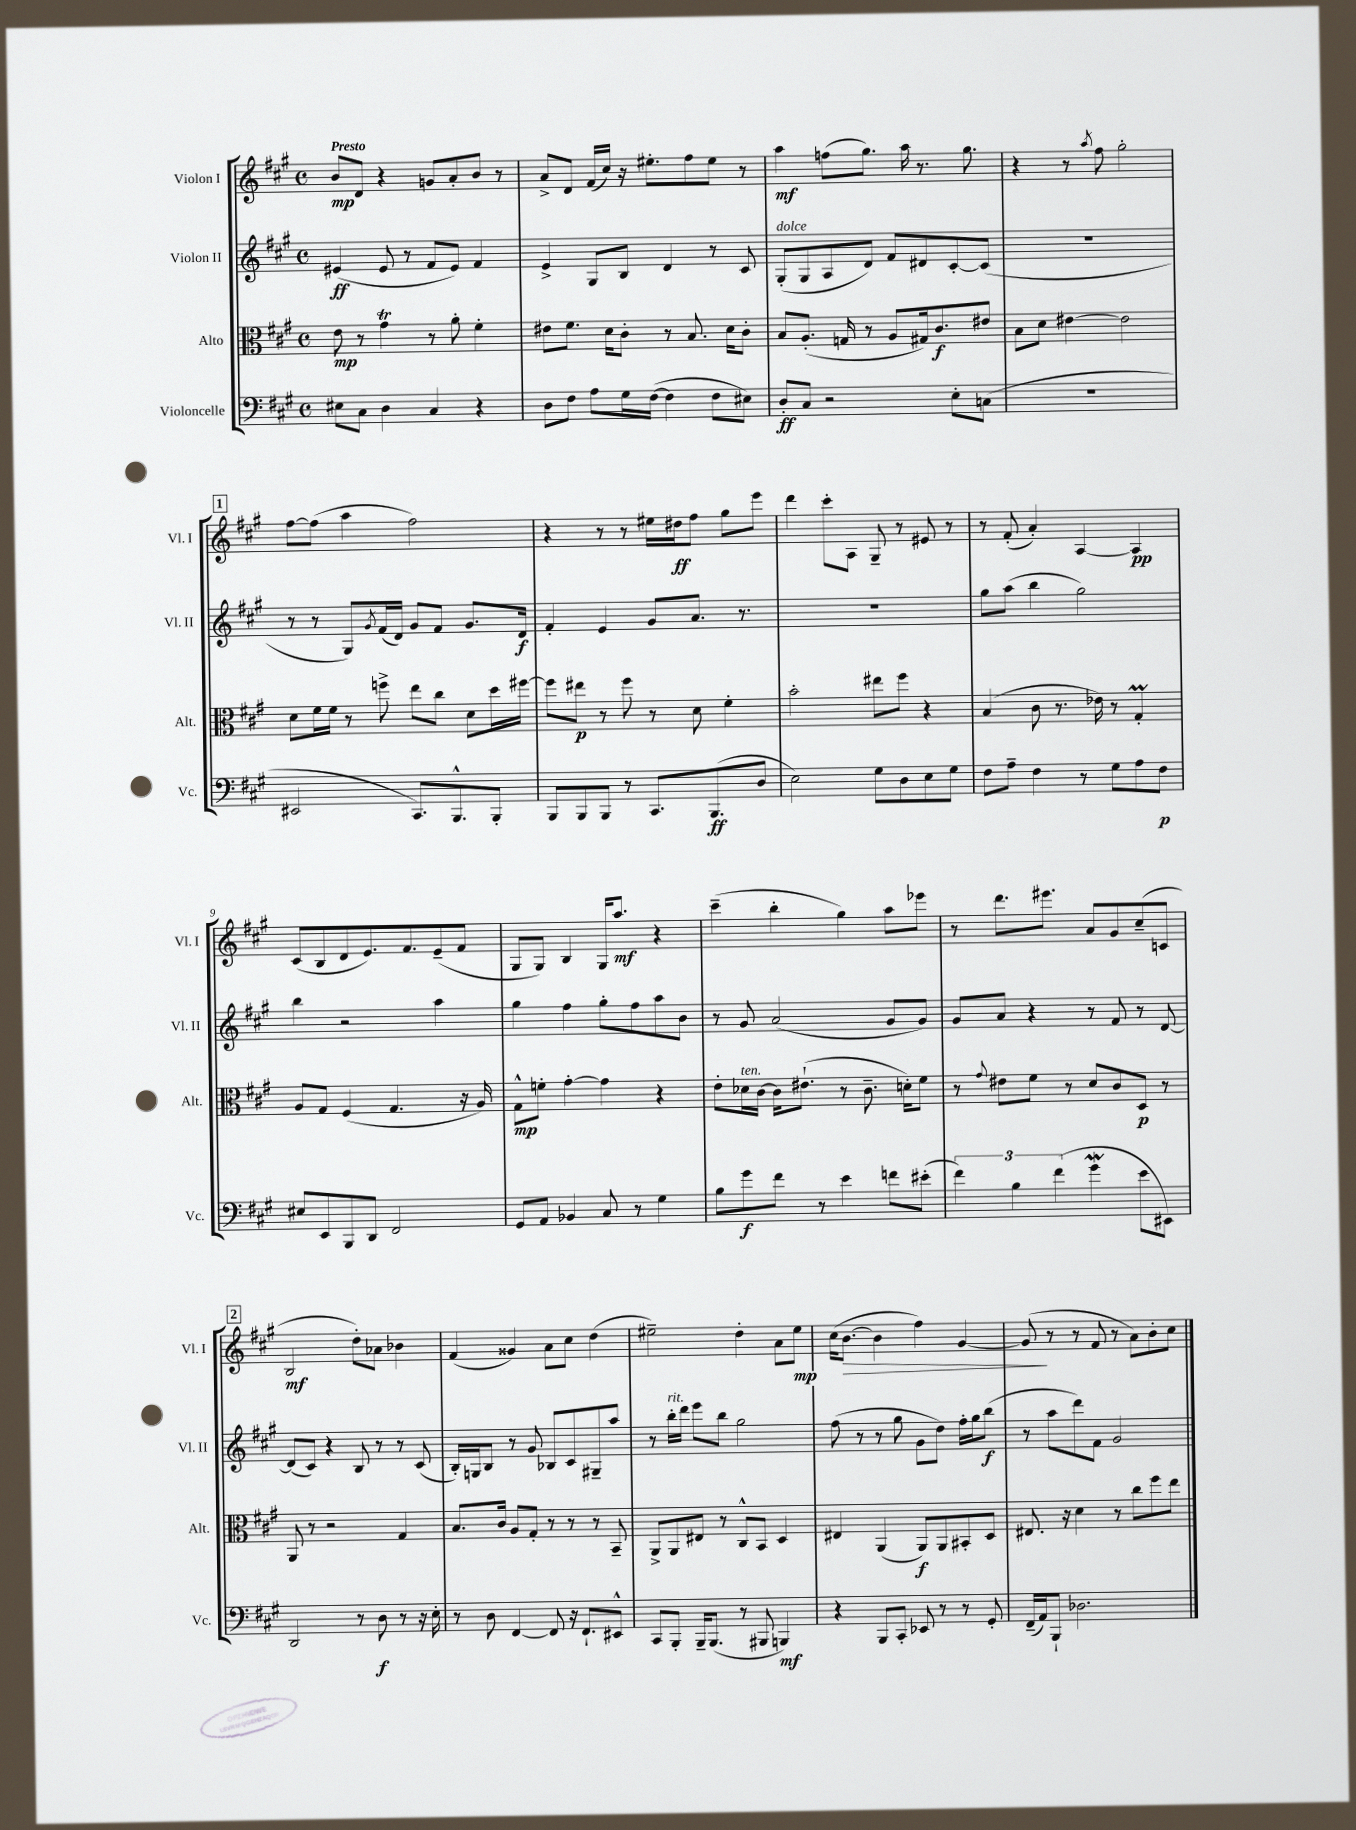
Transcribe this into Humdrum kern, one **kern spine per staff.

**kern	**kern	**kern	**kern
*staff4	*staff3	*staff2	*staff1
*clefF4	*clefC3	*clefG2	*clefG2
*k[f#c#g#]	*k[f#c#g#]	*k[f#c#g#]	*k[f#c#g#]
*M4/4	*M4/4	*M4/4	*M4/4
*met(c)	*met(c)	*met(c)	*met(c)
8E#	8e	(4e#	8b
8C#	8r	.	8d
4D	4g#	8e#	4r
.	.	8r	.
4C#	8r	8f#	8g
.	8a'	8e#)	8a'
4r	4f#'	4f#	8b
.	.	.	8r
=	=	=	=
8D	8e#	4e^	8a^
8F#	8.f#	.	8d
8A	.	8G#	(16f#
.	16d	.	16cc#)
16G#	8c#'	8B	16r
([16F#	.	.	8.ee#'
4F#]	8r	4d	.
.	8.B	.	8ff#
8F#	.	8r	8ee#
.	16d	.	.
8E#)	8c#'	8c#	8r
=	=	=	=
8D'	8B	(8G#'	4aa
8C#	(8.A'	8G#	.
2r	.	8A	(8ff
.	16G	.	.
.	8r	8d)	8.gg#)
.	8A	8f#	.
.	.	.	16aa
.	16G#)	8d#	8.r
.	8.c#	.	.
8E'	.	[8c#'	.
.	.	.	8.gg#
(8C	8e#	(8c#]	.
=	=	=	=
1r	8B	1r	4r
.	8d	.	.
.	[4e#	.	8r
.	.	.	8qaa
.	.	.	8ff#
.	2e#]	.	2gg#'
=	=	=	=
2EE#	8d	8r	[8ff#
.	16f#	8r	(8ff#]
.	16f#	.	.
.	8r	8G#)	4aa
.	.	8qg#	.
.	8ff^	(16f#	.
.	.	16d)	.
8.CC#)	8ee	8g#	2ff#)
.	8cc#	8f#	.
8.BBB^^	.	.	.
.	8d	8.g#	.
8BBB'	16dd	.	.
.	[16ff#	16d	.
=	=	=	=
8BBB	8ff#]	4f#'	4r
8BBB	8ee#	.	.
8BBB	8r	4e	8r
8r	8ff#	.	8r
8.CC#	8r	8g#	16ee#
.	.	.	16dd#
.	8d	8.a	8ff#
(8.BBB	.	.	.
.	4f#'	.	8gg#
.	.	8.r	.
8D	.	.	8eee
=	=	=	=
2E)	2b'	1r	4ddd
.	.	.	8ccc#'
.	.	.	8A
8G#	8ee#	.	8G#~
8D	8ff#	.	8r
8E	4r	.	8e#
8G#	.	.	8r
=	=	=	=
8F#	(4B	8gg#	8r
8A~	.	(8aa	(8f#'
4F#	8c#	4bb	4a')
.	8.r	.	.
8r	.	2gg#)	[4A
.	16e-)	.	.
8G#	8r	.	.
8A	4G#'	.	4A]
8F#	.	.	.
=	=	=	=
8E#	8A	4bb	(8c#
8EE	8G#	.	8B
8BBB	(4F#	2r	8d
8DD	.	.	8.e)
2FF#	4.G#	.	.
.	.	.	8.f#
.	.	4aa	(8e~
.	16r	.	8f#
.	16A)	.	.
=	=	=	=
8GG#	8G#^^	4gg#	8G#
8AA	8f'	.	8G#)
4BB-	[4g#'	4ff#	4B
8C#	4g#]	8gg#'	16G#
.	.	.	8.aa
8r	.	8ff#	.
4G#	4r	8aa	4r
.	.	8b	.
=	=	=	=
8B	8e'	8r	(4ccc#~
8g#	16d-	8g#	.
.	[16c#	.	.
8f#	16c#]	(2a	4bb'
.	(8.e#`	.	.
8r	.	.	.
4e	8r	.	4gg#)
.	8.c#~	.	.
8f	.	8g#	8aa
.	16d')	.	.
(8e#'	8f#	8g#)	8eee-
=	=	=	=
6f#)	8r	8g#	8r
.	8qqg#	.	.
.	8e#	8a	8.ddd
6B	.	.	.
.	8f#	4r	.
.	.	.	8.eee#
(6f#	.	.	.
.	8r	.	.
4g#	8d	8r	8a
.	8c#	8f#	8g#
8e	8D	8r	(8cc#~
8EE#)	8r	[8d	8c
=	=	=	=
2DD	8AA	(8d]	2B
.	8r	8c#)	.
.	2r	4r	.
8r	.	8B	8dd')
8D	.	8r	8a-
8r	4G#	8r	4b-
16r	.	(8c#	.
16E'	.	.	.
=	=	=	=
8r	8.B	16B')	(4f#
.	.	16G	.
8D	.	8B	.
.	16c#	.	.
[4FF#	8A	8r	4g##)
.	8G#'	8g#	.
8FF#]	8r	8B-	8a
16r	8r	8c#	8cc#
8.FF#`	.	.	.
.	8r	8G#~	(4dd
8EE#^^	8BB~	8aa	.
=	=	=	=
8CC#	8AA^	8r	2ee#~)
8BBB'	8AA	16bb'	.
.	.	16ddd	.
16BBB~	8E#	8eee	.
(8.BBB	.	.	.
.	8r	8bb	.
8r	8C#^^	2gg#	4dd'
8BBB#	8BB	.	.
4BBB)	4D	.	8a
.	.	.	8ee#
=	=	=	=
4r	4E#	(8ff#	(16cc#
.	.	.	[8.b
.	.	8r	.
8BBB	(4AA	8r	4b]
8CC#'	.	8gg#	.
8EE-	8AA)	8g#	4ff#)
8r	8AA	8dd)	.
8r	8BB#'	16ff#'	[4g#
.	.	16gg#	.
8GG#'	8D	(8bb	.
=	=	=	=
(16FF#~	8.E#	8r	(8g#]
16AA)	.	.	.
8BBB`	.	8aa	8r
.	16r	.	.
2.D-	4d	8ddd)	8r
.	.	8f#	8f#
.	8r	2g#	8r
.	8cc#	.	8a)
.	8ff#	.	8b'
.	8ee	.	8cc#
==	==	==	==
*-	*-	*-	*-
